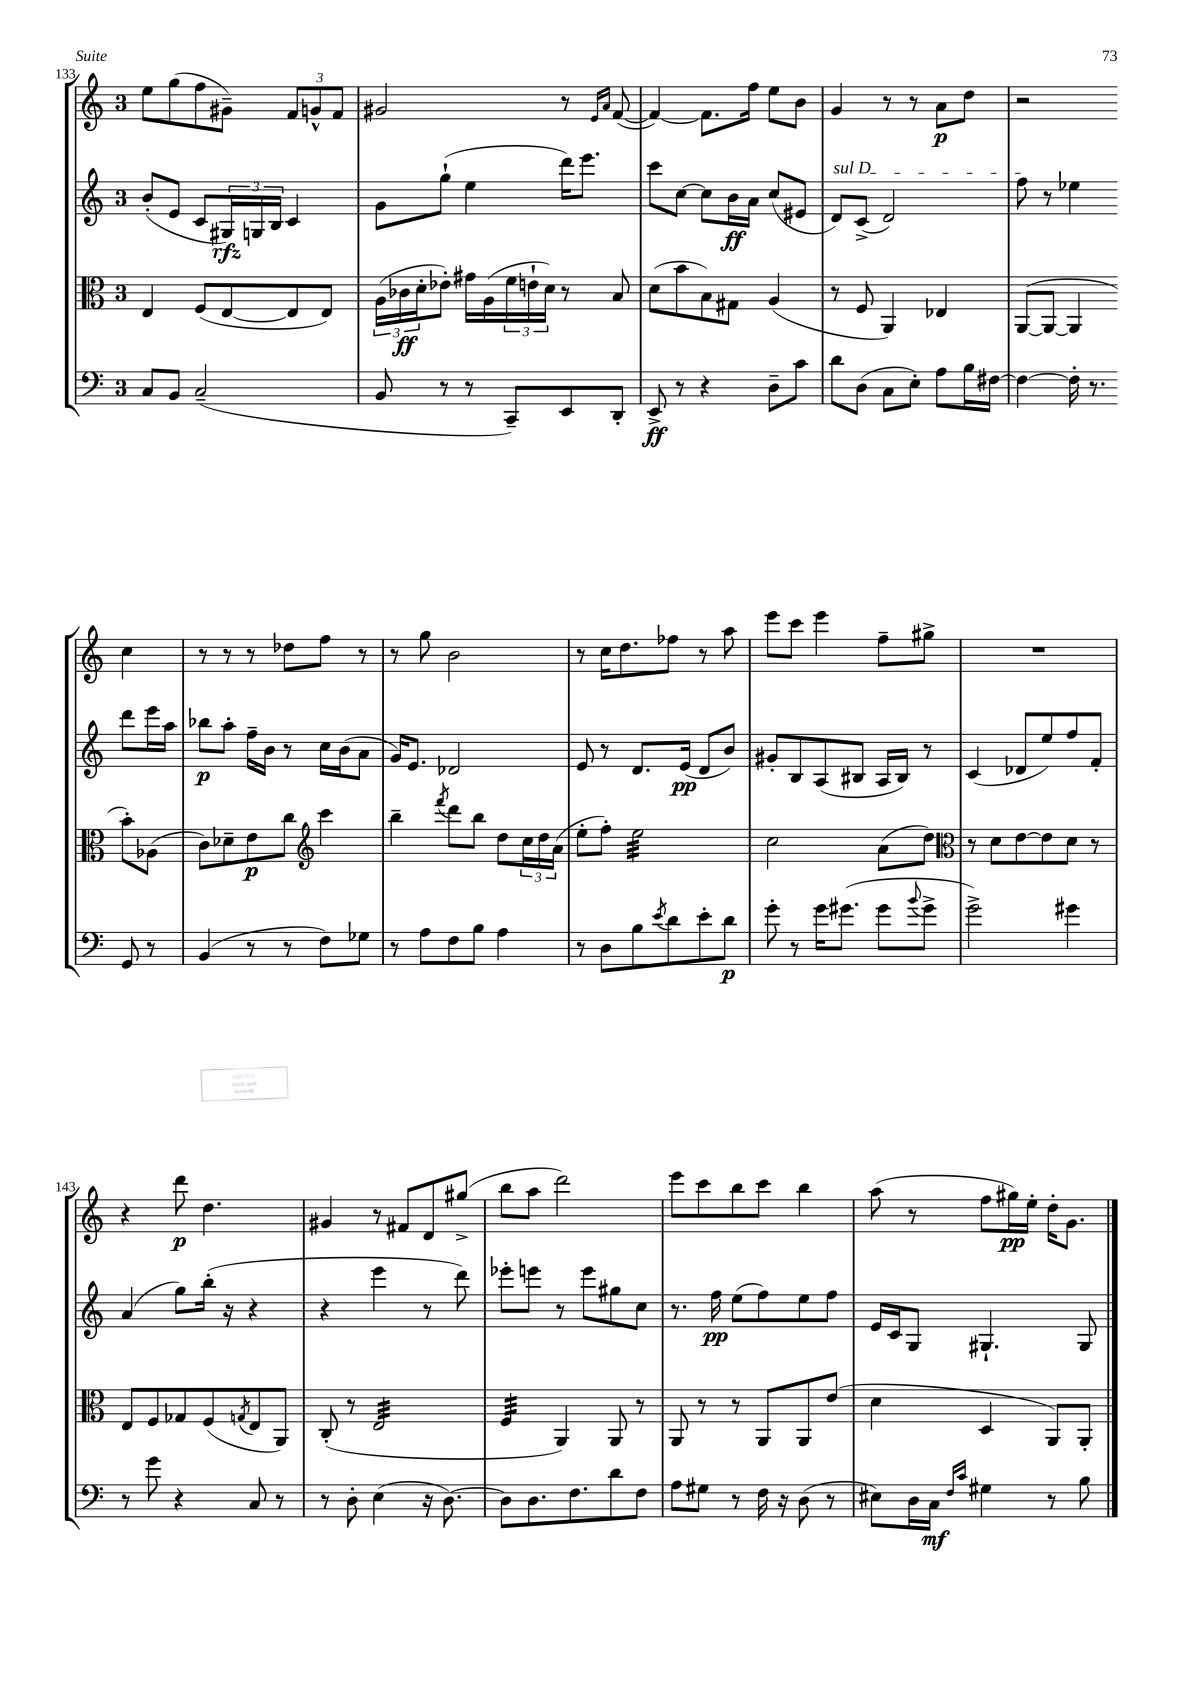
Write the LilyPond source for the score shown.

<<
\new StaffGroup <<
\new Staff = "s0" {
    \clef treble \key c \major \once \override Staff.TimeSignature.style = #'single-digit \time 3/4
    e''8 g''8( f''8 gis'8--) \tuplet 3/2 { f'8 g'8-^ f'8 } |
    gis'2 r8 \grace { e'16 a'16 } f'8~( |
    f'4~) f'8. f''16 e''8 b'8 |
    g'4 r8 r8 a'8\p d''8 |
    r2 c''4 |
    r8 r8 r8 des''8 f''8 r8 |
    r8 g''8 b'2 |
    r8 c''16 d''8. fes''8 r8 a''8 |
    e'''8 c'''8 e'''4 f''8-- gis''8-> |
    R2. |
    r4 d'''8\p d''4. |
    gis'4 r8 fis'8 d'8 gis''8->( |
    b''8 a''8 d'''2) |
    e'''8 c'''8 b''8 c'''8 b''4 |
    a''8( r8 f''8 gis''16\pp) e''16-. d''16-. g'8. \bar "|." |
}
\new Staff = "s1" {
    \clef treble \key c \major \once \override Staff.TimeSignature.style = #'single-digit \time 3/4
    b'8-.( e'8 c'8 \tuplet 3/2 { gis16\rfz) g16 b16 } c'4 |
    g'8 g''8-!( e''4 d'''16) e'''8. |
    c'''8 c''8~ c''8 b'16\ff a'16 c''8( eis'8 |
    \once \override TextSpanner.bound-details.left.text = \markup { \italic "sul D" } d'8\startTextSpan) c'8->( d'2) |
    f''8\stopTextSpan r8 ees''4 d'''8 e'''16 a''16 |
    bes''8\p a''8-. f''16-- b'16 r8 c''16 b'16( a'8 |
    g'16) e'8. des'2 |
    e'8 r8 d'8. e'16\pp( d'8 b'8) |
    gis'8-. b8 a8( bis8 a16 bis16) r8 |
    c'4( des'8 e''8) f''8 f'8-. |
    a'4( g''8) b''16-.( r16 r4 |
    r4 e'''4 r8 d'''8) |
    ees'''8-. e'''8 r8 e'''8 gis''8 c''8 |
    r8. f''16\pp e''8( f''8) e''8 f''8 |
    e'16 c'16 g8 gis4.-! gis8 \bar "|." |
}
\new Staff = "s2" {
    \clef alto \key c \major \once \override Staff.TimeSignature.style = #'single-digit \time 3/4
    e4 f8( e8~ e8 e8) |
    \tuplet 3/2 { a16( ces'16\ff d'16-. } ees'8-.) gis'16 a16( \tuplet 3/2 { f'16 e'16-! d'16) } r8 b8 |
    d'8( b'8 b8) gis8 a4( |
    r8 f8 a,4) ees4 |
    a,8~( a,8~ a,4 b'8-.) aes8( |
    c'8) des'8-- e'8\p c''8 \clef treble c'''4 |
    b''4-- \acciaccatura { f'''8 } d'''8 b''8 d''8 \tuplet 3/2 { c''16 d''16 a'16( } |
    e''8-. f''8-.) e''2:32 |
    c''2 a'8( d''8) |
    \clef alto r8 d'8 e'8~ e'8 d'8 r8 |
    e8 f8 ges8 f8( \acciaccatura { g8 } e8 a,8) |
    c8-.( r8 e2:32 |
    f4:32 a,4) a,8 r8 |
    a,8 r8 r8 a,8 a,8 e'8( |
    d'4 d4 a,8) a,8-. \bar "|." |
}
\new Staff = "s3" {
    \clef bass \key c \major \once \override Staff.TimeSignature.style = #'single-digit \time 3/4
    c8 b,8 c2--( |
    b,8 r8 r8 c,8--) e,8 d,8-. |
    e,8->\ff r8 r4 d8-- c'8 |
    d'8 d8( c8 e8-.) a8 b16 fis16~ |
    fis4~ fis16-. r8. g,8 r8 |
    b,4( r8 r8 f8) ges8 |
    r8 a8 f8 b8 a4 |
    r8 d8 b8 \acciaccatura { e'8 } d'8 e'8-. d'8\p |
    g'8-. r8 g'16 gis'8.( gis'8 \appoggiatura { b'8 } gis'8-> |
    g'2->) gis'4 |
    r8 g'8 r4 c8 r8 |
    r8 d8-. e4( r16 d8.~) |
    d8 d8. f8. d'8 f8 |
    a8 gis8 r8 f16 r16 d8( r8 |
    eis8) d16 c16\mf \grace { f16 c'16 } gis4 r8 b8 \bar "|." |
}
>>
>>
\layout { \context { \Score currentBarNumber = #133 } }
